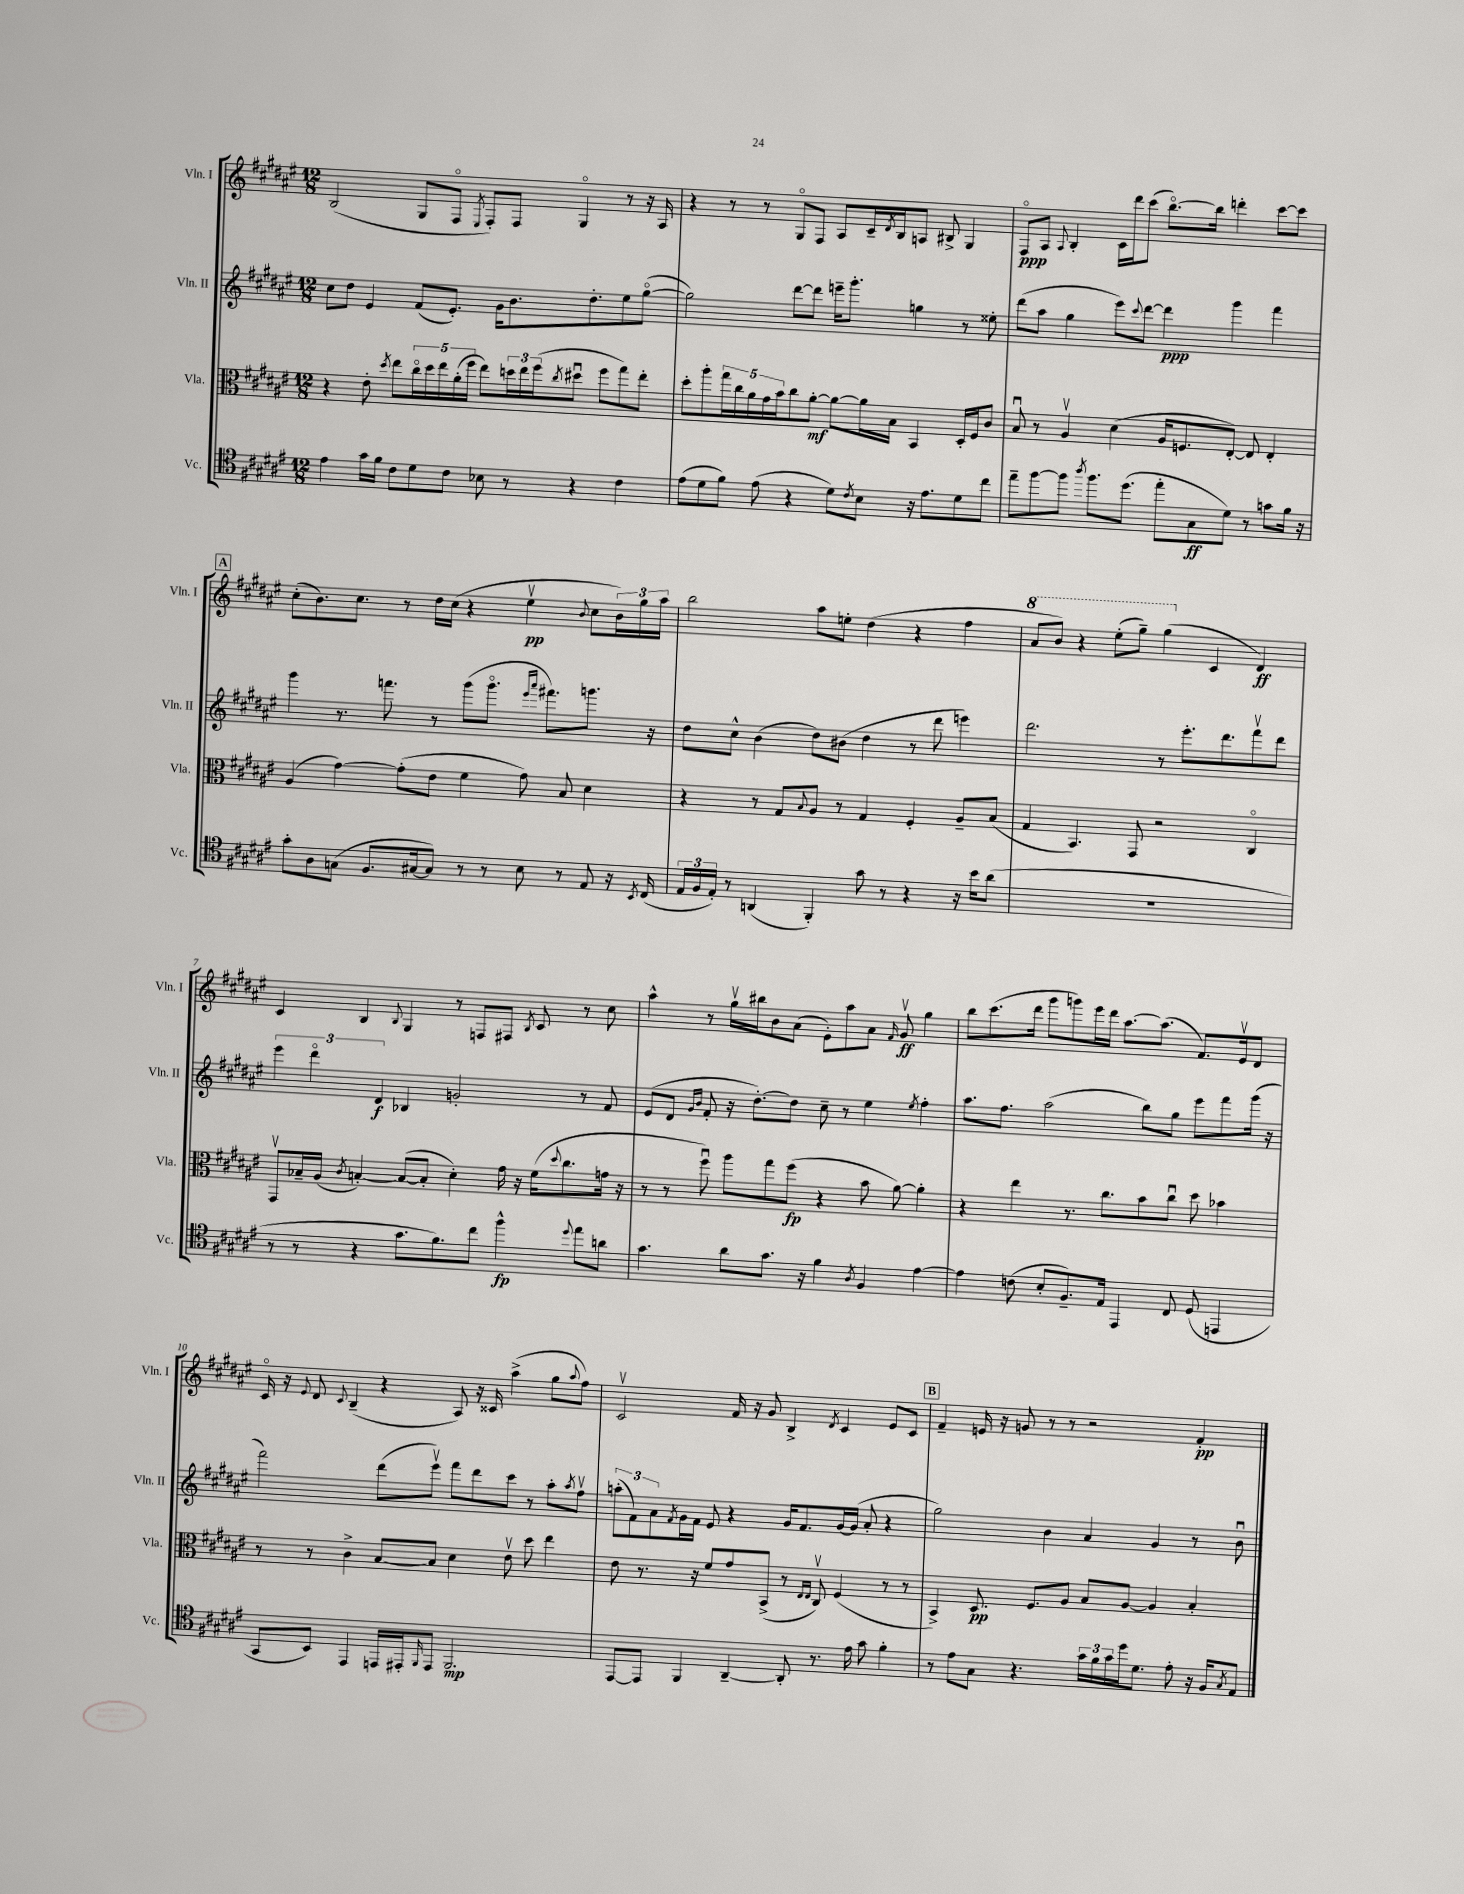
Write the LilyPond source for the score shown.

<<
\new StaffGroup <<
\new Staff = "s0" \with { instrumentName = "Vln. I" shortInstrumentName = "Vln. I" } {
    \clef treble \key fis \major \numericTimeSignature \time 12/8
    b2( gis8 fis8\flageolet \acciaccatura { eis8 } fis8-.) fis8 gis4\flageolet r8 r16 ais16 |
    r4 r8 r8 gis8\flageolet fis8 ais8 cis'16-- \acciaccatura { dis'8 } b16 a8 bis8-> gis4 |
    fis8\flageolet\ppp ais8 \appoggiatura { ais8 } b4-. cis'16 dis'''16 cis'''8( b''8.~\flageolet) b''16 d'''4-. cis'''8~ cis'''8 |
    \mark \markup { \box "A" } cis''8-.( b'8.) cis''8. r8 dis''16 cis''16( r4 eis''4\upbow\pp \appoggiatura { b'8 } cis''8 \tuplet 3/2 { b'16) gis''16 ais''16 } |
    b''2 ais''8 e''8-. dis''4( r4 fis''4 |
    \ottava #1 ais''8 b''8) r4 eis'''8-.( gis'''8--) gis'''4( \ottava #0 cis'4 dis'4\ff) |
    cis'4 b4 \appoggiatura { b8 } gis4 r8 f8 fis8 \acciaccatura { b8 } cis'8 r8 cis''8 |
    ais''4-^ r8 gis''16\upbow bis''16 b'8 ais'8( eis'8-.) ais''8 ais'8 \grace { fis'16 } gis'8\upbow\ff gis''4 |
    b''8 cis'''8.( dis'''16 gis'''8 g'''8) eis'''16 dis'''16 ais''8.~ ais''8.( fis'8.) eis'16\upbow dis'8 |
    cis'16\flageolet r16 \appoggiatura { eis'8 } dis'8 \appoggiatura { cis'8 } b4--( r4 ais8) r16 cisis'16 ais''4->( gis''8 \appoggiatura { ais''8 } fis''8) |
    cis'2\upbow fis'16 r16 gis'8 b4-> \acciaccatura { dis'8 } cis'4 eis'8 cis'8 |
    \mark \markup { \box "B" } fis'4-- e'16 r16 g'8 r8 r8 r2 fis'4-.\pp \bar "|." |
}
\new Staff = "s1" \with { instrumentName = "Vln. II" shortInstrumentName = "Vln. II" } {
    \clef treble \key fis \major \numericTimeSignature \time 12/8
    cis''8 dis''8 eis'4 fis'8( eis'8.-.) gis'16 b'8. dis''8.-. eis''8 gis''8~\flageolet( |
    gis''2) dis'''8~ dis'''8 e'''16-- gis'''8.-. g''4 r8 eisis''8-. |
    dis'''8( ais''8 gis''4 eis'''8) \appoggiatura { cis'''8 } dis'''8~ dis'''4\ppp gis'''4 fis'''4 |
    \mark \markup { \box "A" } gis'''4 r8. f'''8. r8 gis'''8( gis'''8.\flageolet \grace { eis'''16 ais'''16 } fis'''8.) g'''8. r16 |
    dis''8 cis''8-^ b'4( dis''8) bis'8( dis''4 r8 dis'''8 e'''4) |
    dis'''2. r8 eis'''8.-. dis'''8. fis'''8\upbow dis'''8 |
    \tuplet 3/2 { eis'''4 dis'''4\flageolet dis'4\f } bes4 g'2-. r8 fis'8 |
    eis'8( dis'8 \grace { gis'16 b'16 } fis'8-. r16 dis''8.~-.) dis''8 cis''8-- r8 eis''4 \acciaccatura { eis''8 } fis''4-. |
    ais''8. fis''8. ais''2( b''8) gis''8 eis'''8 fis'''8 gis'''16( r16 |
    fis'''2) dis'''8( eis'''8\upbow) fis'''8 dis'''8 cis'''8 r8 ais''8-. \acciaccatura { ais''8 } fis''8\upbow |
    \tuplet 3/2 { a''8-.( fis'8) ais'8 } \acciaccatura { fis'8 } gis'16 fis'16 eis'8 r4 gis'16 fis'8. gis'16~ gis'16( ais'8-. r4 |
    \mark \markup { \box "B" } gis''2) b'4 ais'4 gis'4 r8 b'8\downbow \bar "|." |
}
\new Staff = "s2" \with { instrumentName = "Vla." shortInstrumentName = "Vla." } {
    \clef alto \key fis \major \numericTimeSignature \time 12/8
    r4 eis'8-. \acciaccatura { dis''8 } eis''8 \tuplet 5/4 { cis''16\flageolet dis''16 eis''16 ais'16-.( fis''16 } eis''8) \tuplet 3/2 { d''16 eis''16 fis''16( } \acciaccatura { cis''8 } dis''8\downbow fis''8 gis''8) eis''8-. |
    dis''8-. ais''8-. \tuplet 5/4 { gis''16 cis''16 ais'16 gis'16 b'16 } cis''8 ais'8~-.\mf ais'8~ ais'16 b16 b,4 dis16-. fis16 cis'8 |
    b8\downbow r8 ais4\upbow dis'4( ais16 f8. eis8~-.) eis8 eis4-. |
    \mark \markup { \box "A" } ais4( gis'4~) gis'8-.( eis'8 fis'4 gis'8) b8 dis'4 |
    r4 r8 gis8 \appoggiatura { b8 } ais8 r8 gis4 fis4-. ais8-- b8( |
    gis4 b,4.) gis,8 r2 cis4\flageolet |
    gis,8\upbow bes16-- ais16( \acciaccatura { cis'8 } b4~-.) b8~( b8-. dis'4-.) gis'16 r16 fis'16( \appoggiatura { dis''8 } cis''8. g'16 r16 |
    r8 r8 fis''8\downbow) ais''8 gis''8 fis''8\fp( r4 b'8 ais'8~) ais'4-. |
    r4 eis''4 r8. cis''8. b'8 cis''8\downbow dis''8 bes'4 |
    r8 r8 cis'4-> b8~ b8 dis'4 eis'8\upbow dis''8 eis''4 |
    eis'8 r8. r16 fis'8 gis'8 b,8->( r8 \grace { eis16 eis16 } cis8\upbow) fis4( r8 r8 |
    \mark \markup { \box "B" } b,4->) dis8.\pp fis8. ais8 b8 ais8~ ais4 b4-. \bar "|." |
}
\new Staff = "s3" \with { instrumentName = "Vc." shortInstrumentName = "Vc." } {
    \clef tenor \key fis \major \numericTimeSignature \time 12/8
    eis'4 gis'16 fis'16 cis'8 dis'8 cis'8 bes8 r8 r4 cis'4 |
    eis'8( dis'8 fis'8) eis'8( r4 dis'8) \acciaccatura { cis'8 } b8 r16 eis'8. dis'8 cis''8 |
    eis''8-- fis''8~ fis''8 \acciaccatura { ais''8 } fis''8. dis''8.( eis''8-. gis8\ff dis'8) r8 g'8 fis'16 r16 |
    \mark \markup { \box "A" } gis'8-. ais8 g8( fis8. gis16~ gis8) r8 r8 b8 r8 eis8 r16 \acciaccatura { b,8 } cis16( |
    \tuplet 3/2 { eis16 fis16 eis16-.) } r8 a,4( fis,4-.) gis'8 r8 r4 r16 b'16 ais'8( |
    R1. |
    r8 r8 r4 gis'8. fis'8.) cis''8 fis''4-^\fp \appoggiatura { dis''8 } eis''8 a'8 |
    gis'4. ais'8 gis'8. r16 fis'4 \acciaccatura { ais8 } fis4 eis'4~ |
    eis'4 c'8( b8-. fis8.--) eis16 eis,4 cis8 dis8( e,4 |
    gis,8 b,8) eis,4 e,16 eis,16-. \grace { fis,16 } eis,8 fis,2.\mp |
    eis,8~ eis,8 fis,4 ais,4~-- ais,8-. r8. eis'16 gis'8 fis'4-. |
    \mark \markup { \box "B" } r8 eis'8 gis8 r4. \tuplet 3/2 { gis'16 fis'16 gis'16 } dis''16 dis'8. eis'8-. r16 fis16 \acciaccatura { gis8 } eis8 \bar "|." |
}
>>
>>
